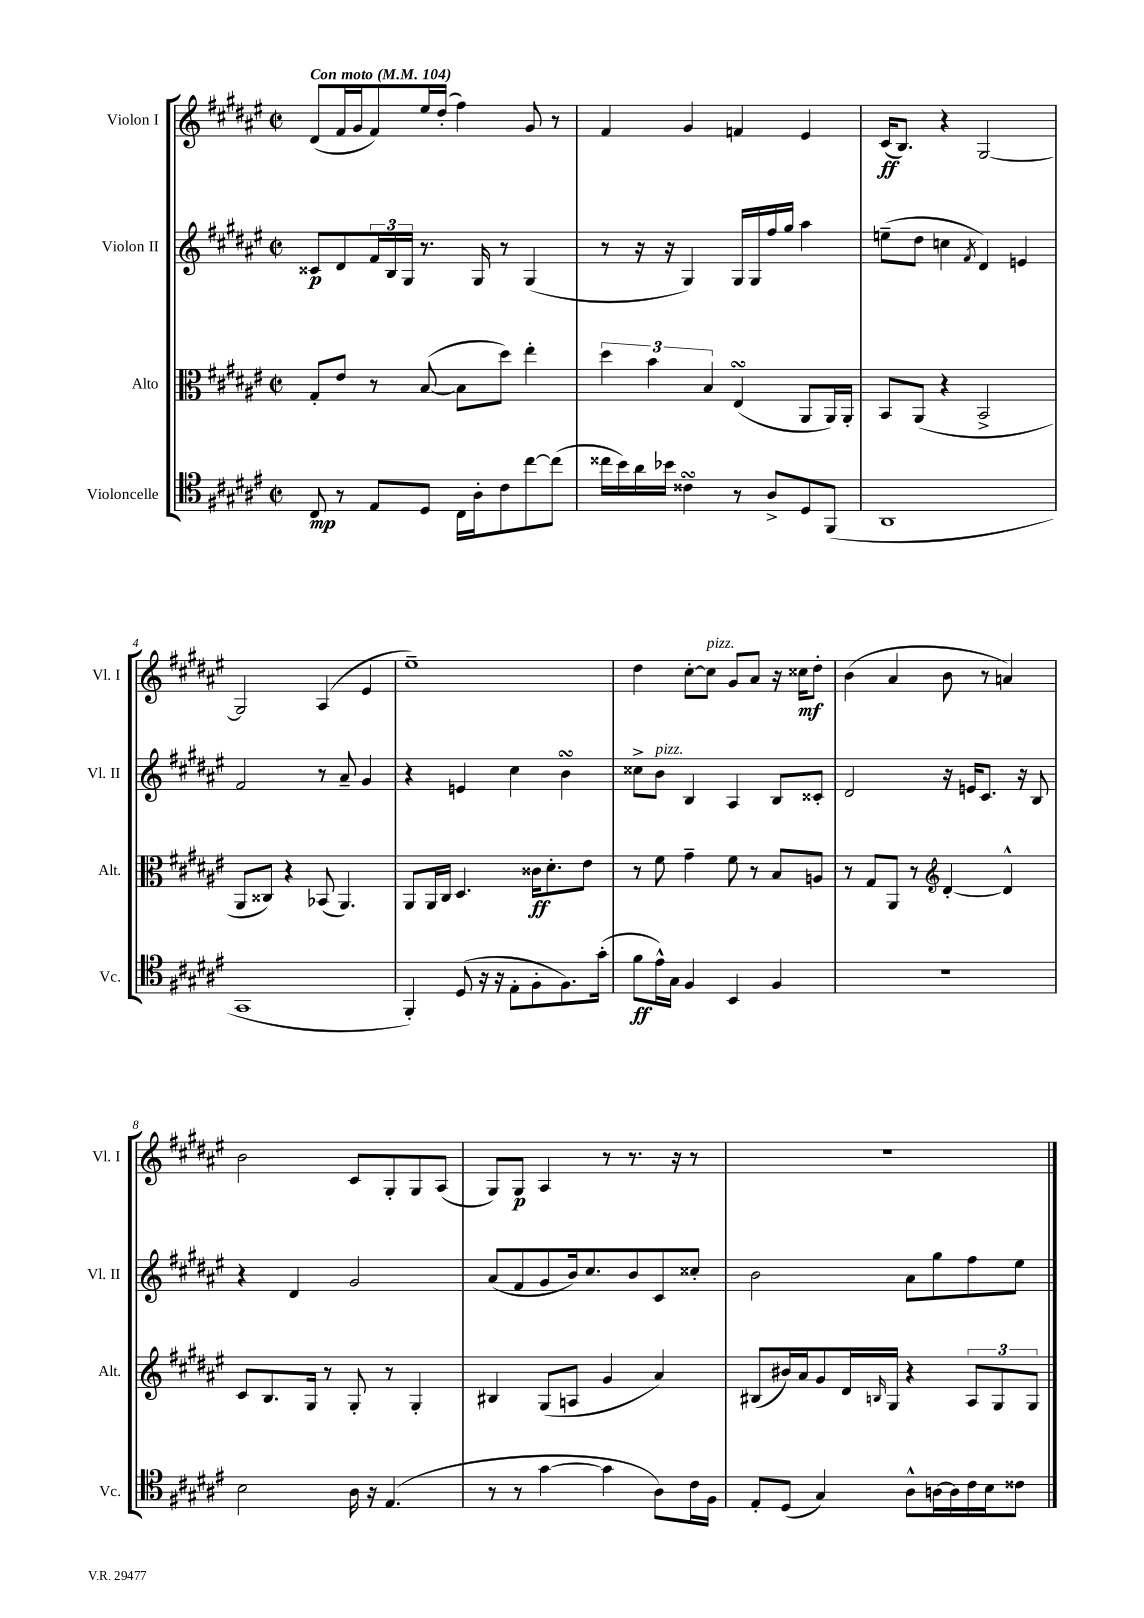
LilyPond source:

<<
\new StaffGroup <<
\new Staff = "s0" \with { instrumentName = "Violon I" shortInstrumentName = "Vl. I" } {
    \clef treble \key fis \major \defaultTimeSignature \time 2/2 \tempo "Con moto" 4 = 104
    dis'8( fis'16 gis'16 fis'8) eis''16 dis''16-.( fis''4) gis'8 r8 |
    fis'4 gis'4 f'4 eis'4 |
    cis'16\ff( b8.) r4 gis2~ |
    gis2 ais4( eis'4 |
    eis''1--) |
    dis''4 cis''8~-. cis''8^\markup { \italic "pizz." } gis'8 ais'8 r16 cisis''16\mf dis''8-. |
    b'4( ais'4 b'8 r8 a'4) |
    b'2 cis'8 gis8-. gis8 ais8( |
    gis8) gis8\p ais4 r8 r8. r16 r8 |
    r1 \bar "|." |
}
\new Staff = "s1" \with { instrumentName = "Violon II" shortInstrumentName = "Vl. II" } {
    \clef treble \key fis \major \defaultTimeSignature \time 2/2
    cisis'8\p dis'8 \tuplet 3/2 { fis'16 b16 gis16 } r8. gis16 r8 gis4( |
    r8 r16 r16 gis4) gis16 gis16 fis''16 gis''16 ais''4 |
    e''8--( dis''8 c''4 \acciaccatura { fis'8 } dis'4) e'4 |
    fis'2 r8 ais'8-- gis'4 |
    r4 e'4 cis''4 b'4\turn |
    cisis''8-> b'8^\markup { \italic "pizz." } b4 ais4 b8 cisis'8-. |
    dis'2 r16 e'16 cis'8. r16 b8 |
    r4 dis'4 gis'2 |
    ais'8( fis'8 gis'8 b'16) cis''8. b'8 cis'8 cisis''8-. |
    b'2 ais'8 gis''8 fis''8 eis''8 \bar "|." |
}
\new Staff = "s2" \with { instrumentName = "Alto" shortInstrumentName = "Alt." } {
    \clef alto \key fis \major \defaultTimeSignature \time 2/2
    gis8-. eis'8 r8 b8~( b8 dis''8) eis''4-. |
    \tuplet 3/2 { dis''4 b'4 b4 } eis4\turn( ais,8 ais,16) ais,16-. |
    b,8 ais,8( r4 b,2-> |
    ais,8 cisis8) r4 bes,8( ais,4.) |
    ais,8 ais,16 cis16 dis4. cisis'16\ff dis'8.-. eis'8 |
    r8 fis'8 gis'4-- fis'8 r8 b8 a8 |
    r8 gis8 ais,8 r8 \clef treble dis'4~-. dis'4-^ |
    cis'8 b8. gis16 r8 gis8-. r8 gis4-. |
    bis4 gis8( a8 gis'4 ais'4) |
    bis8( bis'16) ais'16 gis'8 dis'16 \grace { b16 } gis16 r4 \tuplet 3/2 { ais8 gis8 gis8 } \bar "|." |
}
\new Staff = "s3" \with { instrumentName = "Violoncelle" shortInstrumentName = "Vc." } {
    \clef tenor \key fis \major \defaultTimeSignature \time 2/2
    cis8\mp r8 eis8 dis8 cis16 ais16-. cis'8 cis''8~ cis''8( |
    cisis''16 b'16) ais'16 bes'16 cisis'4\turn r8 ais8-> dis8 fis,8( |
    ais,1 |
    gis,1 |
    fis,4-.) dis8( r16 r16 eis8-. fis8-. fis8.) gis'16-.( |
    fis'8\ff eis'16-^) gis16 fis4 b,4 fis4 |
    R1 |
    b2 ais16 r16 eis4.( |
    r8 r8 gis'4~ gis'4 ais8) cis'16 fis16 |
    eis8-. dis8( gis4) ais8-^ a16~ a16 cis'16 b16 cisis'8 \bar "|." |
}
>>
>>
